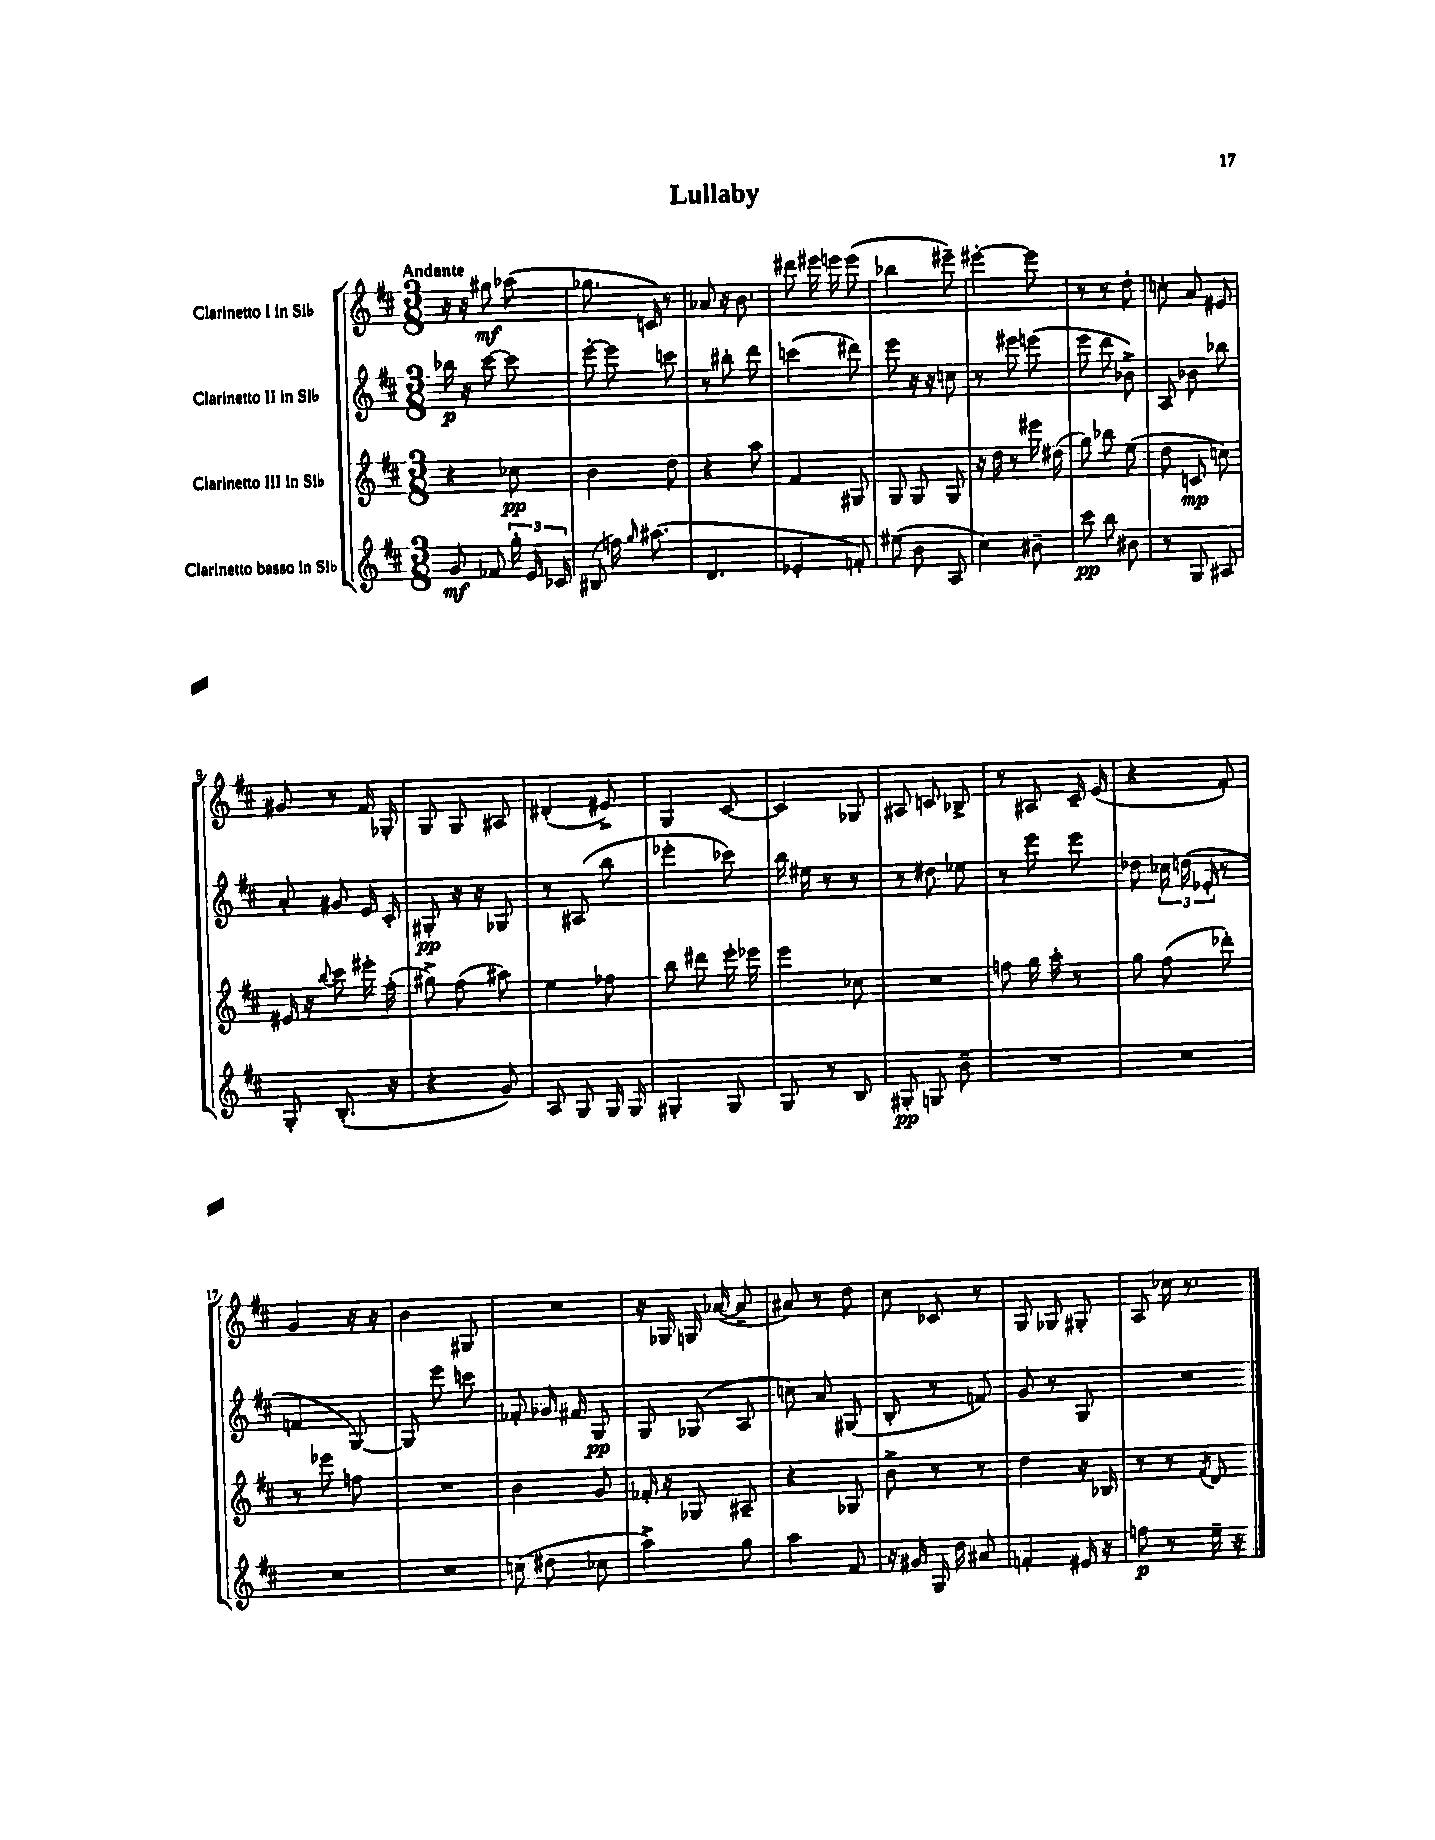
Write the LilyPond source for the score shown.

\header { title = "Lullaby" }
<<
\new StaffGroup <<
\new Staff = "s0" \with { instrumentName = "Clarinetto I in Sib" } {
    \clef treble \key d \major \numericTimeSignature \time 3/8 \tempo "Andante"
    \autoBeamOff r16 r16 gis''8\mf aes''8( |
    ges''8. c'16) r8 |
    aes'8 r16 b'8. |
    dis'''8 eis'''16 e'''16 e'''8( |
    bes''4 eis'''8--) |
    eis'''4~-. eis'''8 |
    r8 r8 d''8-. |
    c''8-. a'8 eis'8 |
    gis'8 r8 fis'16 ges16-. |
    g8 g8 ais8 |
    dis'4-.( eis'8->) |
    g4 cis'8~ |
    cis'4 ges8 |
    ais8 c'8 bes8-> |
    r8 ais8 cis'16-- e'16( |
    r4 fis'8-.) |
    g'4 r16 r16 |
    b'4 gis8 |
    R4. |
    r16 ges16 g16 aes'16~( aes'8-- |
    ais'8) r8 d''8 |
    cis''8 ces'8 r8 |
    g8 ges8 gis8-. |
    a8 ces''16 r8. \bar "|." |
}
\new Staff = "s1" \with { instrumentName = "Clarinetto II in Sib" } {
    \clef treble \key d \major \numericTimeSignature \time 3/8
    \autoBeamOff bes''16\p r16 cis'''8~ cis'''8 |
    e'''8~-. e'''8 c'''8 |
    r8 bis''8-. d'''8 |
    c'''4( dis'''8) |
    e'''8 r16 r16 c''8 |
    r8 eis'''8 e'''8( |
    e'''8 d'''8 bes'8->) |
    a8 bes'8 bes''8 |
    a'8-. gis'8 e'16 cis'16-. |
    gis8-.\pp r16 r16 ges8 |
    r8 ais8( b''8 |
    ees'''4-. ces'''8) |
    b''16 eis''16 r8 r8 |
    r8 dis''8 ees''8 |
    r8 e'''8 e'''8 |
    des''8 \tuplet 3/2 { ces''16 d''16( ees'16-. } r8 |
    f'4 g8~) |
    g8 e'''8 c'''8 |
    fes'8-. ges'16 fis'16 g8\pp |
    g8 ges8( a8 |
    c''8) a'8 gis8( |
    b8-. r8 f'8) |
    g'8 r8 g8 |
    R4. \bar "|." |
}
\new Staff = "s2" \with { instrumentName = "Clarinetto III in Sib" } {
    \clef treble \key d \major \numericTimeSignature \time 3/8
    \autoBeamOff r4 ces''8\pp |
    b'4 d''8 |
    r4 a''8 |
    fis'4 gis8 |
    g8 g8 g8 |
    r16 d''16 r8 eis'''16 dis''16( |
    g''8) bes''8 e''8( |
    d''8 c'8\mp c''8) |
    eis'16 r16 \appoggiatura { b''8 } cis'''8 eis'''16-. fis''16-.( |
    gis''8->) fis''8( ais''8) |
    e''4 fes''8 |
    b''8 dis'''8 e'''16-. ees'''16 |
    e'''4 ces''8 |
    R4. |
    f''8 g''16 a''16-. r8 |
    g''8 fis''8( des'''8-.) |
    r8 ees'''8 f''8 |
    R4. |
    b'4 g'8 |
    fes'16-. r16 ges8 ais8-- |
    r4 ges8 |
    b'8-> r8 r8 |
    d''4 r16 bes16 |
    r8 r8 \acciaccatura { fis'8 } d'8 \bar "|." |
}
\new Staff = "s3" \with { instrumentName = "Clarinetto basso in Sib" } {
    \clef treble \key d \major \numericTimeSignature \time 3/8
    \autoBeamOff g'8\mf fes'8 \tuplet 3/2 { g''16-. e'16 ces'16 } |
    bis8( f''16) \grace { g''16 } ais''8.( |
    d'4. |
    ees'4-. f'8-.) |
    eis''8( b'8 a8 |
    cis''4) bis'8-- |
    cis'''8\pp b''8 bis'8 |
    r8 g8 ais8 |
    g8-. b8.-.( r16 |
    r4 g'8) |
    a8 g8 g16 g16 |
    gis4-. gis8 |
    g8 r8 b8 |
    gis8-.\pp g8 b'8-- |
    R4. |
    R4. |
    R4. |
    R4. |
    c''8( dis''8 ces''8 |
    a''4->) g''8 |
    a''4 fis'8 |
    r16 gis'16 g16 d''16 ais'8 |
    f'4-. eis'16 r16 |
    f''8\p r8 e''16-- r16 \bar "|." |
}
>>
>>
